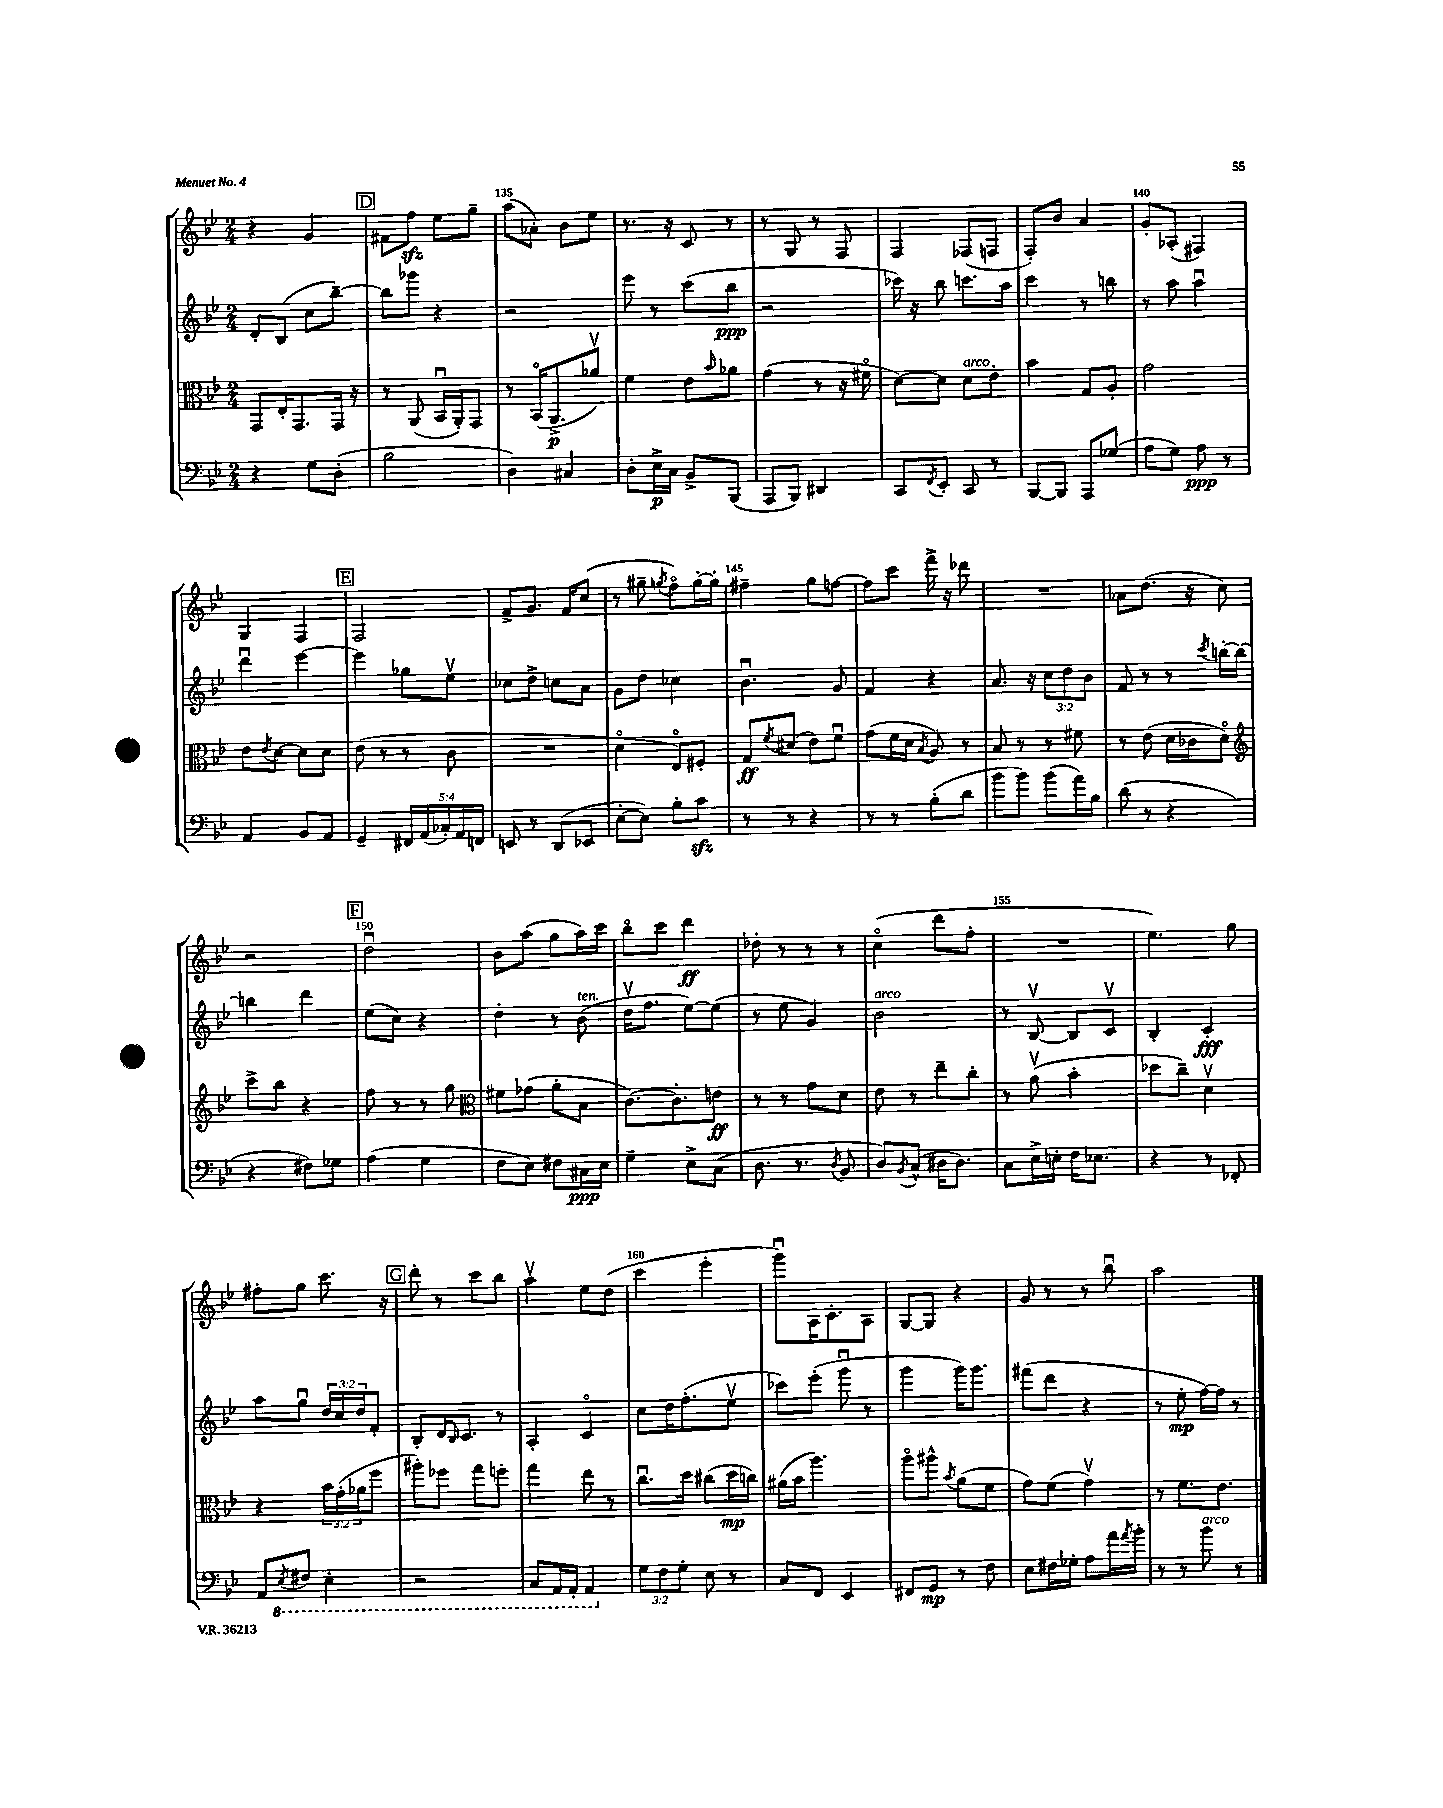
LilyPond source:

<<
\new StaffGroup <<
\new Staff = "s0" {
    \clef treble \key bes \major \numericTimeSignature \time 2/4
    r4 g'4 |
    \mark \markup { \box "D" } fis'8 f''8\sfz ees''8 g''8-- |
    a''8( aes'8-.) bes'8 ees''8 |
    r8. r16 c'8 r8 |
    r8 g8 r8 f8 |
    f4 fes8( f8 |
    f8-.) bes'8 a'4 |
    g'8-. aes8-.( fis4) |
    g4 f4 |
    \mark \markup { \box "E" } f2 |
    f'8-> g'8. f'16 c''8( |
    r8 gis''8-- \acciaccatura { g''8 } f''8\flageolet) g''16~-. g''16-. |
    fis''4-- g''8 f''8~ |
    f''8 c'''8 f'''16-> r16 des'''8 |
    R2 |
    aes'8 d''8.( r16 c''8) |
    r2 |
    \mark \markup { \box "F" } d''2\downbow |
    bes'8 a''8( g''8 a''16) c'''16 |
    bes''8\flageolet c'''8 d'''4\ff |
    des''8-. r8 r8 r8 |
    c''4\flageolet( d'''8 f''8-. |
    R2 |
    ees''4.) g''8 |
    fis''8-. g''8 c'''8. r16 |
    \mark \markup { \box "G" } d'''8-. r8 c'''8 bes''8 |
    a''4\upbow ees''8 d''8( |
    c'''4 ees'''4-. |
    g'''8\downbow) a16 c'8.-. a8 |
    g8~ g8 r4 |
    g'8 r8 r8 bes''8\downbow |
    a''2 \bar "|." |
}
\new Staff = "s1" {
    \clef treble \key bes \major \numericTimeSignature \time 2/4 \override Staff.TupletNumber.text = #tuplet-number::calc-fraction-text
    d'8-. bes8( c''8 bes''8~--) |
    \mark \markup { \box "D" } bes''8 ges'''8 r4 |
    r2 |
    ees'''8 r8 c'''8( bes''8\ppp |
    r2 |
    ces'''16) r16 bes''8 c'''8. a''16 |
    c'''4 r8 b''8 |
    r8 a''8 a''4\downbow |
    d'''4\downbow ees'''4~ |
    \mark \markup { \box "E" } ees'''4 ges''8 ees''8\upbow |
    ces''8 d''8-> c''8 a'8 |
    g'8 d''8 ces''4 |
    bes'4.\downbow g'8 |
    f'4 r4 |
    a'8. r16 \tuplet 3/2 { c''8 d''8 bes'8 } |
    f'8 r8 r8 \acciaccatura { c'''8 } b''16~-. b''16~ |
    b''4 d'''4 |
    \mark \markup { \box "F" } ees''8( c''8) r4 |
    d''4-. r8 bes'8^\markup { \italic "ten." }( |
    d''16\upbow f''8. ees''8~) ees''8( |
    r8 ees''8 g'4) |
    bes'2^\markup { \italic "arco" } |
    r8 bes8~\upbow bes8 c'8\upbow |
    bes4-. c'4-.\fff |
    a''8 g''8\downbow \tuplet 3/2 { d''16 c''16 d''16 } f'8-. |
    \mark \markup { \box "G" } bes8-. d'16 \grace { bes16 } c'8. r8 |
    a4-. c'4\flageolet |
    c''8 d''16 f''8.-.( ees''8\upbow |
    ces'''8) ees'''8-.( g'''8\downbow r8 |
    g'''4 g'''16) g'''8. |
    fis'''8( d'''8 r4 |
    r8 ees''8-.\mp f''16~) f''16 r8 \bar "|." |
}
\new Staff = "s2" {
    \clef alto \key bes \major \numericTimeSignature \time 2/4 \override Staff.TupletNumber.text = #tuplet-number::calc-fraction-text
    g,8 ees16-. g,8. g,16 r16 |
    \mark \markup { \box "D" } r8 a,8( bes,16\downbow a,16-.) g,8 |
    r8 bes,16\flageolet( a,8.->\p aes'8\upbow) |
    f'4 ees'8 \grace { bes'16 } aes'8 |
    g'4( r8 r16 fis'16\flageolet |
    d'8~) d'8 d'8^\markup { \italic "arco" } ees'8-. |
    bes'4 g8 a8-. |
    g'2 |
    ees'8 \acciaccatura { ees'8 } d'8~ d'8 d'8 |
    \mark \markup { \box "E" } ees'8( r8 r8 c'8 |
    R2 |
    d'4\flageolet ees8\flageolet) fis8-. |
    g8\ff \acciaccatura { f'8 } dis'8( ees'8) f'8\downbow |
    g'8( f'16 d'16 \acciaccatura { bes8 } a8) r8 |
    bes8 r8 r8 fis'8 |
    r8 ees'8( d'16 ces'16 d'8\flageolet) |
    \clef treble c'''8-> bes''8 r4 |
    \mark \markup { \box "F" } f''8 r8 r8 g''8 |
    \clef alto fis'8 ges'8( a'8-. bes8 |
    c'8.~) c'8.-. e'8\ff |
    r8 r8 g'8 d'8 |
    ees'8 r8 ees''8-- c''8-. |
    r8 a'8\upbow( bes'4-. |
    des''8 c''8--) d'4\upbow |
    r4 \tuplet 3/2 { bes'16 g'16-.( aes'16 } f''8 |
    \mark \markup { \box "G" } ais''8-.) fes''8 g''8 f''8-. |
    g''4 ees''8 r8 |
    c''8.\downbow d''16 cis''8( d''16\mp c''16) |
    ais'16( bes'16 a''4.) |
    a''8\flageolet ais''8-^ \acciaccatura { bes'8 } a'8( f'8 |
    g'8) f'8( g'4\upbow) |
    r8 f'8. ees'8. \bar "|." |
}
\new Staff = "s3" {
    \clef bass \key bes \major \numericTimeSignature \time 2/4 \override Staff.TupletNumber.text = #tuplet-number::calc-fraction-text
    r4 g8 d8-.( |
    \mark \markup { \box "D" } bes2 |
    d4) cis4 |
    d8-. ees16->\p c16 bes,8-> bes,,8( |
    a,,8 bes,,8) dis,4 |
    c,8 \acciaccatura { f,8 } ees,8-. c,8 r8 |
    bes,,8~ bes,,8 a,,8 ges8( |
    a8 g8) a8\ppp r8 |
    a,4 bes,8 a,8 |
    \mark \markup { \box "E" } g,4-- \tuplet 5/4 { fis,16 a,16( ces16-.) a,16 f,16 } |
    e,8 r8 d,8( ees,8 |
    ees8~-. ees8) bes8-. c'8\sfz |
    r8 r8 r4 |
    r8 r8 bes8-.( d'8 |
    bes'8 bes'8) bes'8( a'16) bes16 |
    d'8( r8 r4 |
    r4 fis8) ges8 |
    \mark \markup { \box "F" } a4( g4 |
    f8 ees8) fis8 cis16\ppp ees16 |
    g4-- ees8-> c8( |
    d8. r8. \acciaccatura { d8 } bes,8 |
    d8) \acciaccatura { bes,8 } c8-^( dis16 dis8.) |
    c8 ees16-> e16-. f16 ees8. |
    r4 r8 fes,8-. |
    a,8 \ottava #-1 \acciaccatura { ees,8 } fis,8 ees,4-. |
    \mark \markup { \box "G" } r2 |
    c,8 a,,16 a,,16-. a,,4 \ottava #0 |
    \tuplet 3/2 { g8 f8 g8-. } ees8 r8 |
    c8 f,8 ees,4 |
    fis,8 g,8\mp r8 f8 |
    ees8 fis16 ges16-. a8 a'16 \acciaccatura { a'8 } bes'16-. |
    r8 r8 bes'8^\markup { \italic "arco" } r8 \bar "|." |
}
>>
>>
\layout { \context { \Score currentBarNumber = #133 \override BarNumber.break-visibility = ##(#f #t #t) barNumberVisibility = #(every-nth-bar-number-visible 5) } }
